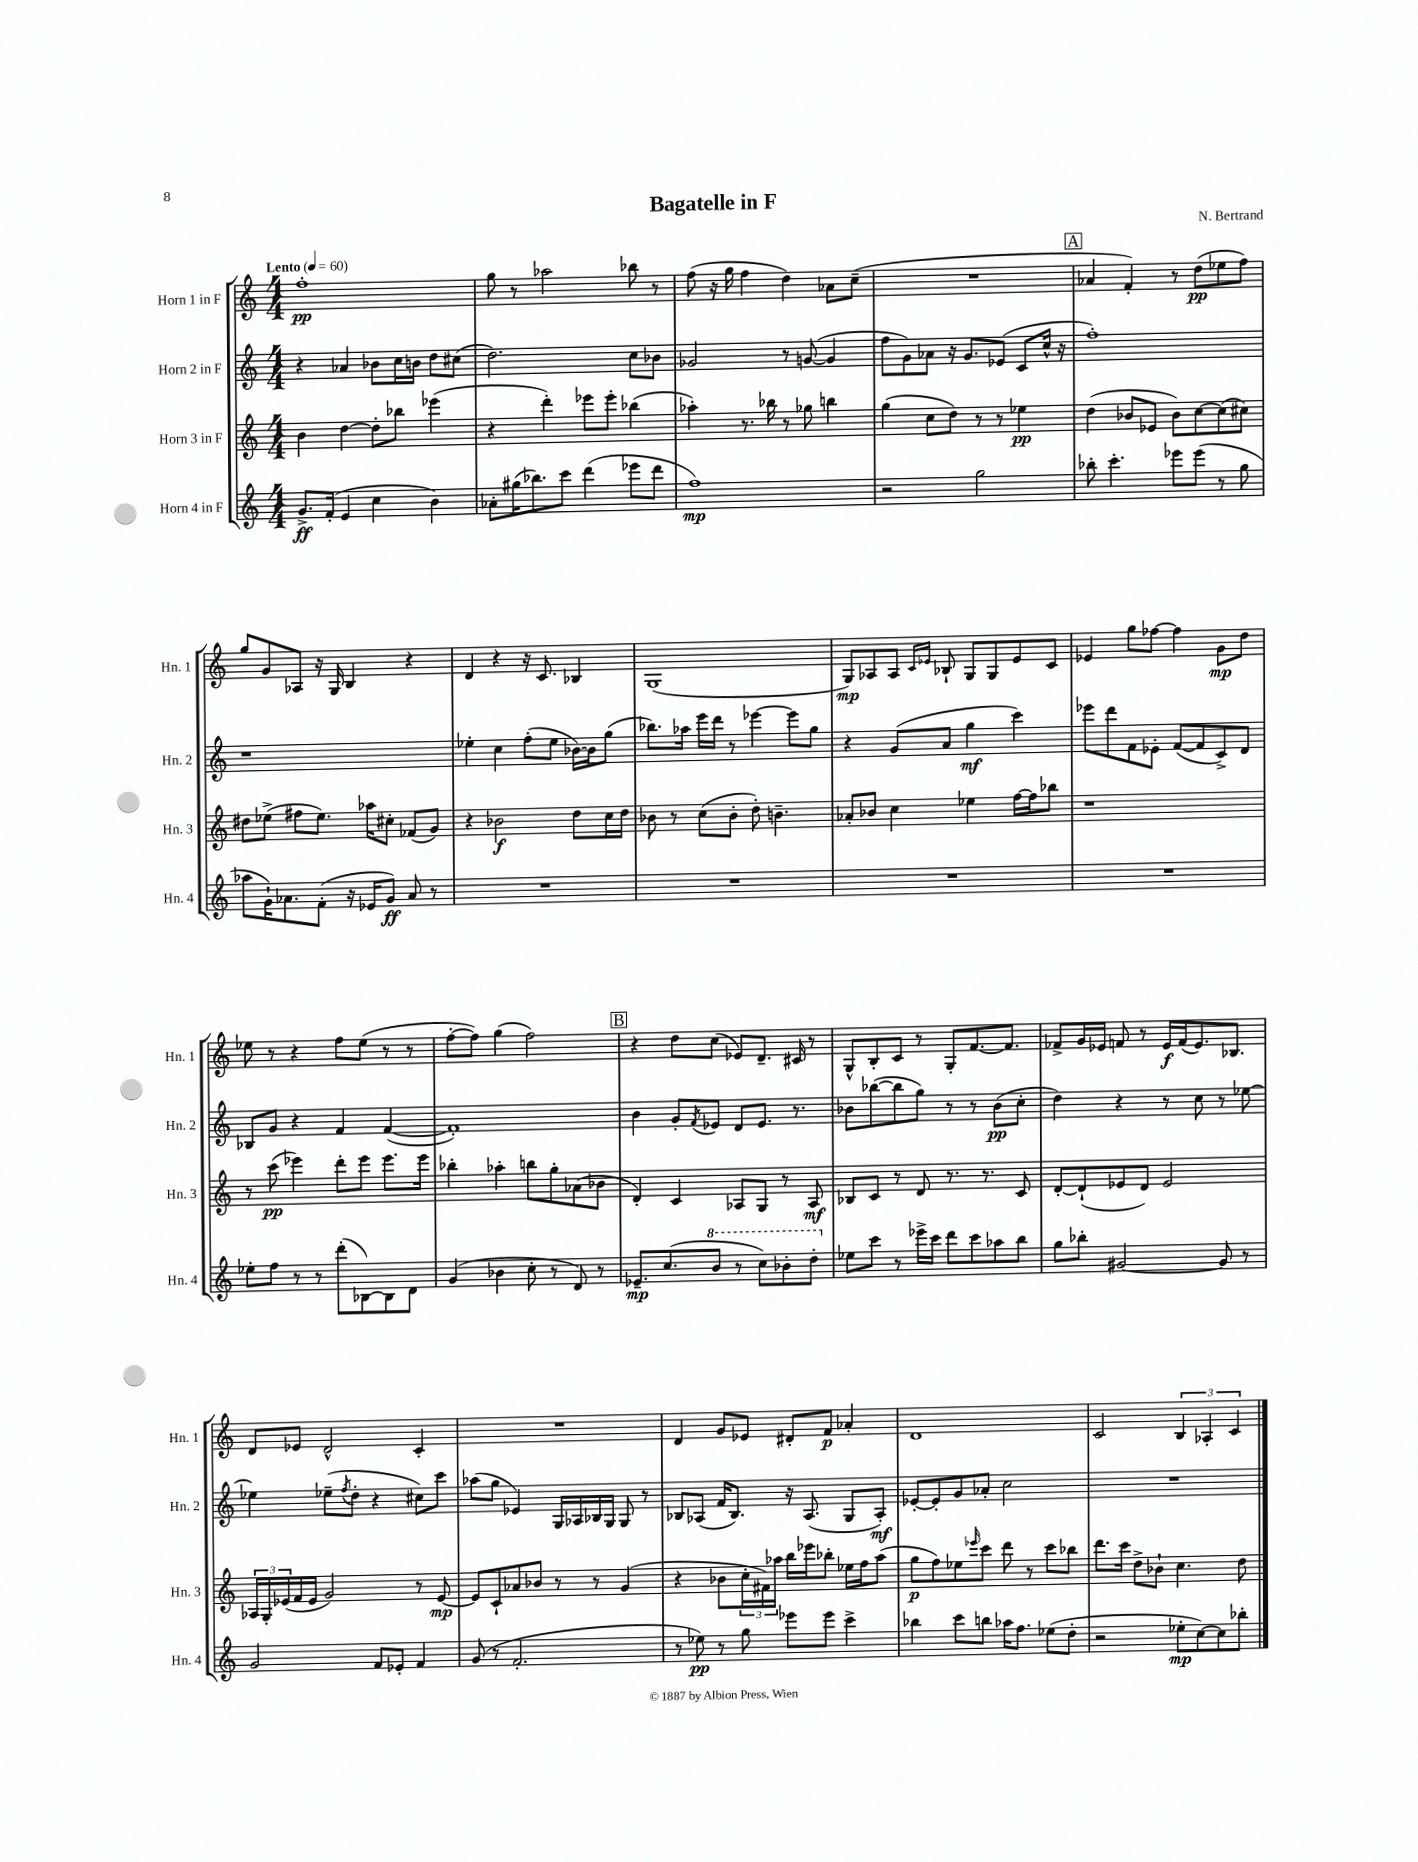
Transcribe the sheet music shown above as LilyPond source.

\header { title = "Bagatelle in F" composer = "N. Bertrand" }
<<
\new StaffGroup <<
\new Staff = "s0" \with { instrumentName = "Horn 1 in F" shortInstrumentName = "Hn. 1" } {
    \clef treble \key c \major \numericTimeSignature \time 4/4 \tempo "Lento" 4 = 60
    f''1-.\pp |
    g''8 r8 aes''2 bes''8 r8 |
    f''8( r16 g''16 f''4 d''4) aes'8 c''8--( |
    R1 |
    \mark \markup { \box "A" } aes'4 f'4-.) r8 d''8\pp( ees''8 f''8) |
    g''8 g'8 aes8 r16 g16 b4 r4 |
    d'4 r4 r16 c'8. bes4 |
    g1( |
    g8\mp) aes8 aes8 \grace { c'16 ees'16 } bes8-! g8 g8 ees'8 c'8 |
    ees'4 g''8 fes''8~ fes''4 g'8\mp d''8 |
    ees''8 r8 r4 f''8 ees''8( r8 r8 |
    f''8~-. f''8) g''4( f''2) |
    \mark \markup { \box "B" } r4 d''8 c''8( ees'8) d'8.-- cis'16 r8 |
    g8-^ b8-. c'8 r8 g8-. f'8.~ f'8. |
    fes'8-> g'16 ees'16 f'8 r8 ees'16\f f'16( ees'8.) bes8. |
    d'8 ees'8 d'2-^ c'4-. |
    R1 |
    d'4 g'8 ees'8 dis'8-. f'8\p aes'4-. |
    d'1 |
    c'2 \tuplet 3/2 { b4 aes4-. c'4 } \bar "|." |
}
\new Staff = "s1" \with { instrumentName = "Horn 2 in F" shortInstrumentName = "Hn. 2" } {
    \clef treble \key c \major \numericTimeSignature \time 4/4
    r4 aes'4 bes'8 c''16 b'16 d''8 cis''8( |
    d''2.) c''8 bes'8 |
    ges'2 r8 g'8~( g'4 |
    f''8 g'8) aes'8 r16 g'8. ees'8( c'8 c''16-^ r16 |
    \mark \markup { \box "A" } f''1-.) |
    r1 |
    ees''4-. c''4 f''8-.( ees''8 bes'16~) bes'16 g''8( |
    bes''8.) aes''16 e'''16 d'''16 r8 ees'''4~ ees'''8 g''8 |
    r4 g'8( a'8 g''4\mf c'''4) |
    ees'''8 d'''8 f'8 ees'8-. f'8~( f'8 c'8->) d'8 |
    bes8 g'8 r4 f'4 f'4~( |
    f'1-.) |
    \mark \markup { \box "B" } b'4 g'8-. \acciaccatura { f'8 } ees'8 d'8 ees'8. r8. |
    bes'8 bes''8~( bes''8 g''8) r8 r8 bes'8\pp( c''8-. |
    d''4) r4 r8 c''8 r8 ees''8~ |
    ees''4 ees''8--( \acciaccatura { f''8 } d''8-. r4 cis''8) c'''8 |
    aes''8( g''8 ees'4) g16 aes16 bes16 g16 g8 r8 |
    bes8 aes8( f'16 bes8.) r16 aes8.( g8 aes8-.\mf) |
    ees'8~-. ees'8-. g'8 aes'8-. c''2 |
    R1 \bar "|." |
}
\new Staff = "s2" \with { instrumentName = "Horn 3 in F" shortInstrumentName = "Hn. 3" } {
    \clef treble \key c \major \numericTimeSignature \time 4/4
    b'4 d''4~ d''8-. bes''8 ees'''4( |
    r4 d'''4-.) ees'''8 ees'''8-. bes''4( |
    aes''4-.) r8. bes''16 r8 ges''8 b''4 |
    g''4( c''8 d''8) r8 r8 ees''4\pp |
    \mark \markup { \box "A" } d''4( bes'8 ees'8 bes'8) c''8~ c''8( cis''8) |
    dis''8 ees''8->( fis''8 ees''8.) aes''16 cis''8-. fes'8( g'8) |
    r4 bes'2\f d''8 c''16 d''16 |
    bes'8 r8 c''8( bes'8-. d''8-.) b'4.-- |
    aes'8-. bes'8 c''4 ees''4 f''16~ f''16 bes''8 |
    r1 |
    r8 c'''8\pp( ees'''4) d'''8-. ees'''8 ees'''8. ees'''16 |
    bes''4-. aes''4-. b''8 g''8-. aes'8( bes'8 |
    \mark \markup { \box "B" } d'4-.) c'4 aes8 g8 r8 aes8\mf |
    bes8 c'8 r8 d'8 r8. r8. c'8 |
    d'8~-. d'8-!( ees'8 d'8) ees'2 |
    \tuplet 3/2 { aes16 g16-. ees'16( } f'16 ees'16 g'2) r8 ees'8~\mp |
    ees'8 c'8-! aes'8 bes'8 r8 r8 g'4( |
    r4 bes'8 \tuplet 3/2 { c''16-. fis'16) aes''16 } b''16 ees'''16 bes''8-. ees''16 f''16 aes''8( |
    g''8\p f''8) ees''8 \grace { ees'''16 } c'''8 d'''8 r8 c'''8 bes''8 |
    d'''8. c'''16 d''8-> bes'8-! c''4. d''8 \bar "|." |
}
\new Staff = "s3" \with { instrumentName = "Horn 4 in F" shortInstrumentName = "Hn. 4" } {
    \clef treble \key c \major \numericTimeSignature \time 4/4
    g'8.->\ff f'16-.( e'4 c''4 b'4) |
    aes'8-. gis''16( bes''8.) c'''8 d'''4( ees'''8 d'''8 |
    f''1\mp) |
    r2 g''2 |
    \mark \markup { \box "A" } bes''8-. c'''4.-. ees'''8 ees'''8( r8 g''8 |
    aes''8 g'16-!) aes'8. f'8-.( r16 ees'16 g'8\ff) aes'8 r8 |
    R1 |
    R1 |
    R1 |
    R1 |
    ees''8-. f''8 r8 r8 d'''8-.( bes8~) bes8 d'8 |
    g'4( bes'4 c''8-. r8 d'8) r8 |
    \mark \markup { \box "B" } ees'8.--\mp c''8.( \ottava #1 b''8 r8 c'''8) bes''8-. d'''8-. \ottava #0 |
    ees''8 c'''8 r8 ees'''16-> c'''16 d'''8 c'''8 aes''8 b''8 |
    g''8 bes''8-. gis'2~ gis'8 r8 |
    g'2 f'8 ees'8-. f'4 |
    g'8( r8 f'2.-. |
    r8 ees''8\pp) r8 g''8 ees'''8 ees'''8 c'''4-> |
    bes''4 c'''8 b''8 aes''16 f''8. ees''8( d''8-. |
    r2 ees''8-.\mp c''8~) c''8 bes''8-. \bar "|." |
}
>>
>>
\layout { \context { \Score \remove "Bar_number_engraver" } }
